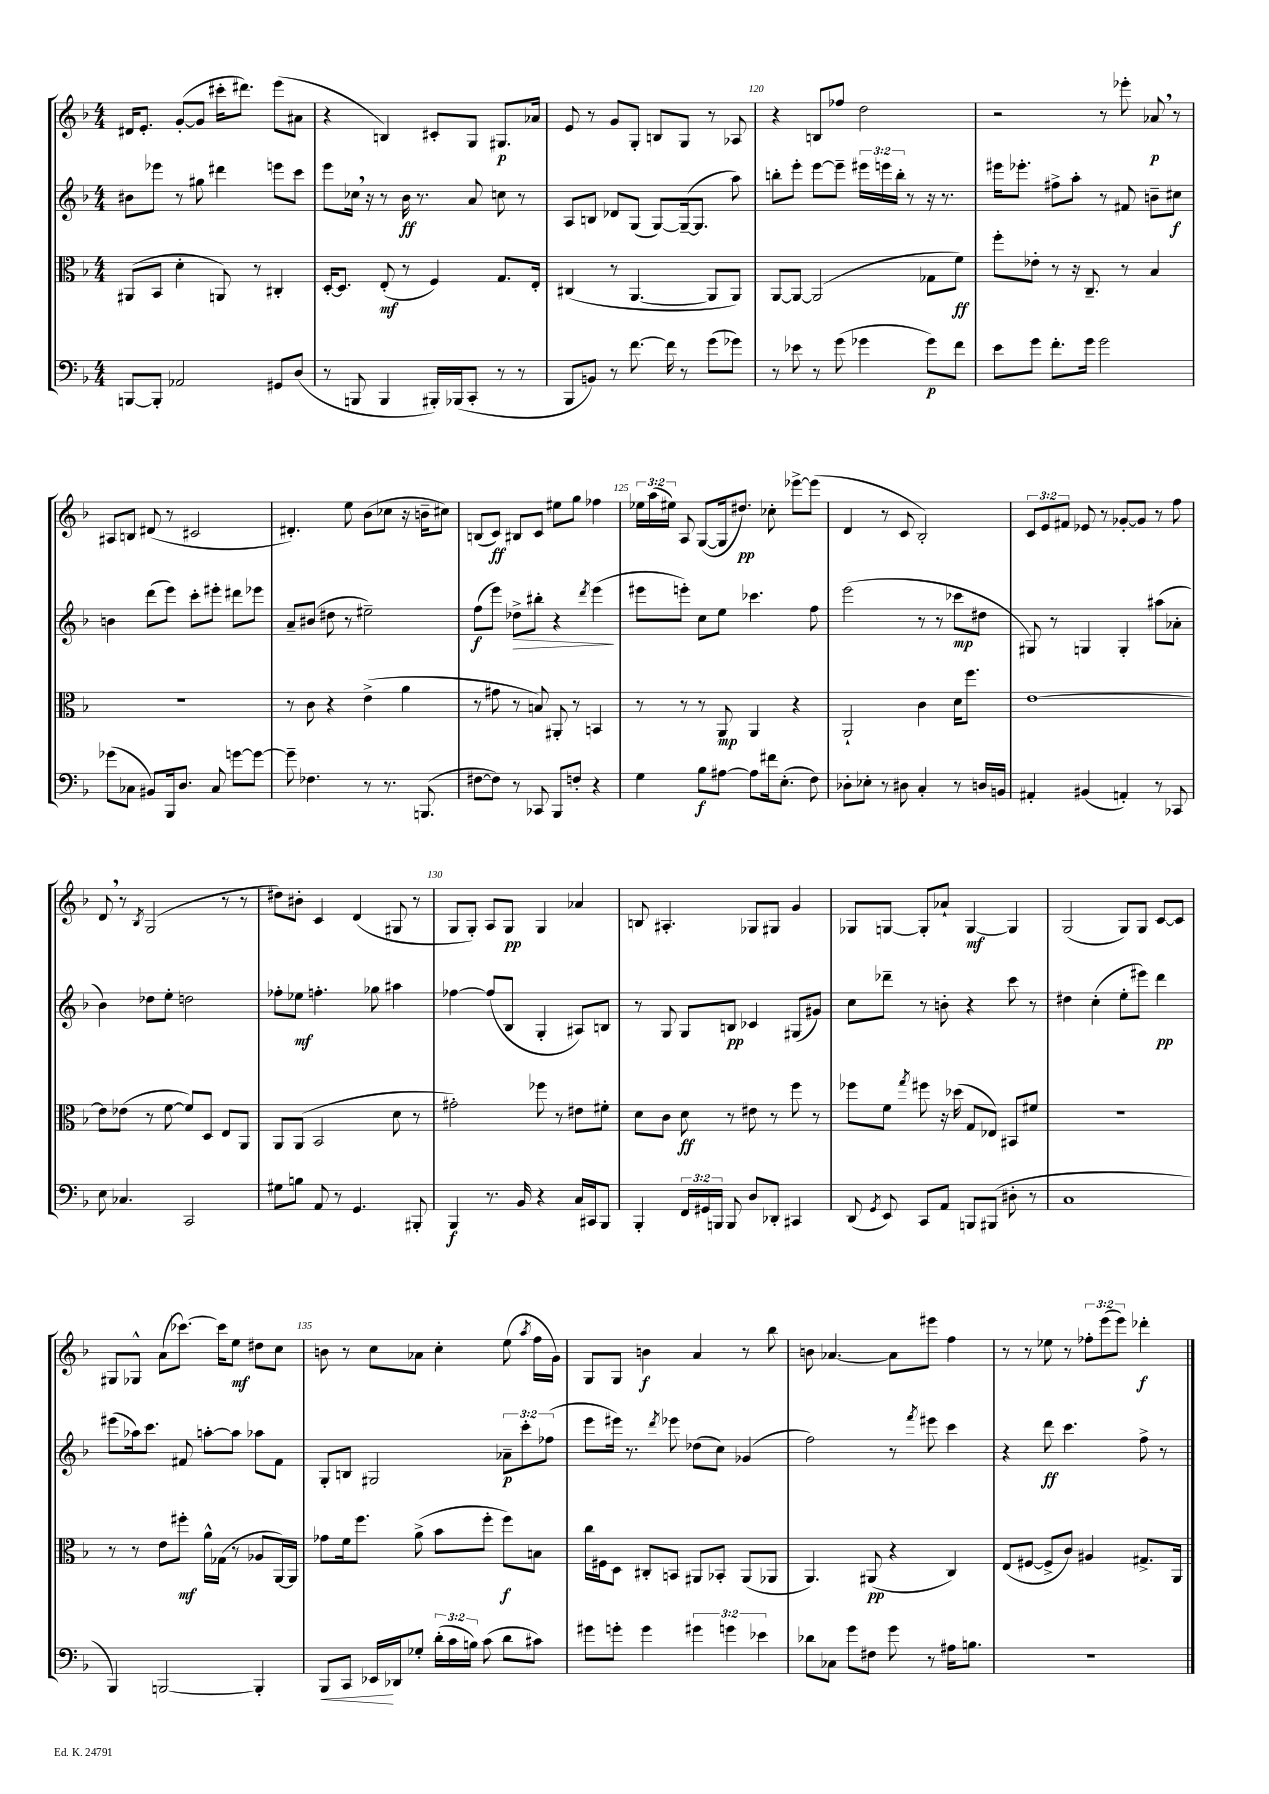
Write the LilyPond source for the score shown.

<<
\new StaffGroup <<
\new Staff = "s0" {
    \clef treble \key f \major \numericTimeSignature \time 4/4 \override Staff.TupletNumber.text = #tuplet-number::calc-fraction-text
    \autoBeamOff dis'16[ e'8.]-. g'8[~-.( g'8] cis'''16[-. dis'''8.]) e'''8[( ais'8] |
    r4 b4) cis'8[-. g8] gis8.[\p aes'16] |
    e'8 r8 g'8[ g8]-. b8[ g8] r8 aes8 |
    r4 b8[ fes''8] d''2 |
    r2 r8 ees'''8-. aes'8\p \breathe r8 |
    ais8[ b8] dis'8( r8 cis'2 |
    dis'4.-.) e''8 bes'8[( ces''8] r16 b'16[-- cis''8]) |
    b8[( c'8]\ff) bis8[ c'8] eis''8[ g''8] fes''4 |
    \tuplet 3/2 { ees''16[ a''16( eis''16]) } a8 g8[~( g16 dis''8.]\pp) ces''8-. ees'''8[~-> ees'''8]( |
    d'4 r8 c'8 bes2-.) |
    \tuplet 3/2 { c'8[ e'8 fis'8] } ees'8 r8 ges'8[~-. ges'8] r8 f''8 |
    d'8 \breathe r8 \acciaccatura { bes8 } g2( r8 r8 |
    dis''8[) bis'8]-. c'4 d'4( gis8 r8 |
    g8[ g8]-.) a8[ g8]\pp g4 aes'4 |
    b8 ais4.-. ges8[ gis8] g'4 |
    ges8[ g8]~ g8[-. aes'8]-! g4~\mf g4 |
    g2( g8[) g8] c'8[~ c'8] |
    gis8[ ges8]-^ a'8[( ces'''8.]~) ces'''16[ e''8]\mf dis''8[ c''8] |
    b'8 r8 c''8[ aes'8] c''4-. e''8( \acciaccatura { a''8 } f''16[ g'16]) |
    g8[ g8] b'4\f a'4 r8 bes''8 |
    b'8 aes'4.~ aes'8[ eis'''8] f''4 |
    r8 r8 ees''8 r8 \tuplet 3/2 { fes''8[-. e'''8( e'''8]) } des'''4-.\f \bar "|." |
}
\new Staff = "s1" {
    \clef treble \key f \major \numericTimeSignature \time 4/4 \override Staff.TupletNumber.text = #tuplet-number::calc-fraction-text
    \autoBeamOff bis'8[ ees'''8] r8 gis''8 dis'''4 e'''8[ c'''8] |
    e'''8[ ces''16] \breathe r16 r8 bes'16\ff r8. a'8 c''8 r8 |
    a8[ b8] des'8[ g8]( g8[~) g16~--( g8.] a''8) |
    b''8[-. e'''8]-. e'''8[~ e'''8]-- \tuplet 3/2 { eis'''16[ e'''16 b''16]-. } r8 r16 r8. |
    eis'''16[ ees'''8.]-. fis''8[-> a''8]-. r8 fis'8 b'8[-- cis''8]\f |
    b'4 d'''8[( e'''8]) c'''8[-. eis'''8]-. dis'''8[ ees'''8] |
    a'8[-- bis'8]( dis''8 r8 eis''2--) |
    f''8[\f( e'''8]) des''8[->\> bis''8]-. r4 \acciaccatura { d'''8 } e'''4\!( |
    eis'''8[ e'''8]-.) c''8[ e''8] ces'''4. f''8 |
    e'''2( r8 r8 ces'''8[\mp dis''8] |
    gis8) r8 g4 g4-. ais''8[( aes'8]-. |
    bes'4) des''8[ e''8]-. d''2 |
    fes''8[-. ees''8]\mf f''4.-. ges''8 ais''4 |
    fes''4~ fes''8[( bes8] g4-. ais8[) b8] |
    r8 g8 g8[ b8]\pp ces'4 gis8[( gis'8]) |
    c''8[ des'''8]-- r8 b'8-. r4 c'''8 r8 |
    dis''4 c''4-.( e''8[-. eis'''8]) d'''4\pp |
    eis'''8[( aes''16) c'''8.] fis'8 a''8[~-. a''8] aes''8[ fis'8] |
    g8[-. b8] gis2 \tuplet 3/2 { aes'8[--\p c'''8-. fes''8]( } |
    e'''8[ eis'''16]) r8. \acciaccatura { d'''8 } ees'''8 des''8[( c''8]) ges'4( |
    f''2) r8 \acciaccatura { f'''8 } eis'''8 c'''4 |
    r4 d'''8\ff c'''4. f''8-> r8 \bar "|." |
}
\new Staff = "s2" {
    \clef alto \key f \major \numericTimeSignature \time 4/4
    \autoBeamOff ais,8[( bes,8] d'4-. a,8) r8 cis4-. |
    d16[~-. d8.] e8-.\mf( r8 f4) g8.[ e16]-. |
    cis4( r8 a,4.~ a,8[ a,8]) |
    a,8[~ a,8]~ a,2( ges8[ f'8]\ff) |
    f''8[-. ees'8]-. r8 r16 c8.-- r8 bes4 |
    r1 |
    r8 c'8 r4 e'4->( a'4 |
    r8 gis'8 r8 b8) ais,8-. r8 b,4 |
    r8 r8 r8 a,8\mp a,4 r4 |
    a,2-! c'4 d'16[ f''8.] |
    e'1~ |
    e'8[ ees'8]( r8 f'8~ f'8[) d8] e8[ a,8] |
    a,8[ a,8]( bes,2 d'8 r8 |
    gis'2-.) fes''8 r8 eis'8[ fis'8]-. |
    d'8[ c'8] d'8\ff r8 eis'8 r8 f''8 r8 |
    fes''8[ f'8] \acciaccatura { g''8 } fis''8 r16 des''16( g8[ ees8]) bis,8[ fis'8] |
    R1 |
    r8 r8 e'8[ fis''8]-.\mf a'16[-^ ges16]( r8 aes8[ a,16~) a,16] |
    ges'8[ f'16 f''8.] a'8->( bes'8[ f''8]-. f''8[\f) b8] |
    c''16[ fis16 d8] cis8[-. b,8] ais,8[ bes,8]-. ais,8[( aes,8] |
    a,4.) ais,8\pp( r4 c4) |
    e8[( fis8]~ fis8[-> c'8]) ais4 gis8.[-> a,16] \bar "|." |
}
\new Staff = "s3" {
    \clef bass \key f \major \numericTimeSignature \time 4/4 \override Staff.TupletNumber.text = #tuplet-number::calc-fraction-text
    \autoBeamOff b,,8[~ b,,8]-. aes,2 gis,8[ d8]( |
    r8 b,,8 b,,4 bis,,16[-.) bes,,16( c,8]-. r8 r8 |
    bes,,8[ b,8]) r8 f'8.~ f'16 r8 g'8[( ges'8]) |
    r8 ees'8 r8 g'8( ges'4 ges'8[\p) f'8] |
    e'8[ g'8] f'8.[-. g'16] g'2 |
    ges'8[( ces8] bis,8[) bes,,16 d8.] ces8 g'8[~ g'8]~ |
    g'8-- fes4. r8 r8. b,,8.( |
    fis8[~ fis8]) r8 ces,8 bes,,8[ f8]-. r4 |
    g4 bes8[\f ais8]~ ais8[ fis'16 e8.]-.( f8) |
    des8[-. ees8]-. r8 dis8 c4-. r8 d16[ b,16] |
    ais,4-. bis,4( a,4-.) r8 ces,8 |
    e8 ces4. c,2 |
    gis8[ b8] a,8 r8 g,4. bis,,8-. |
    bes,,4\f r8. bes,16 r4 c16[ cis,16 bes,,8] |
    bes,,4-. \tuplet 3/2 { f,16[ gis,16 b,,16] } b,,8 d8[ des,8]-. cis,4 |
    d,8( \acciaccatura { g,8 } e,8) c,8[ a,8] b,,8[ bis,,8]( dis8-. r8 |
    c1 |
    bes,,4) b,,2~ b,,4-. |
    bes,,8[\< c,8] ees,16[\! des,16 ges8]-. \tuplet 3/2 { d'16[-.( c'16 b16]) } c'8( d'8[ cis'8]) |
    gis'8[ g'8]-. g'4 \tuplet 3/2 { gis'4 g'4 ees'4 } |
    des'8[ ces8] g'8[ fis8] g'8 r8 ais16[ b8.] |
    R1 \bar "|." |
}
>>
>>
\layout { \context { \Score currentBarNumber = #117 \override BarNumber.break-visibility = ##(#f #t #t) barNumberVisibility = #(every-nth-bar-number-visible 5) } }
